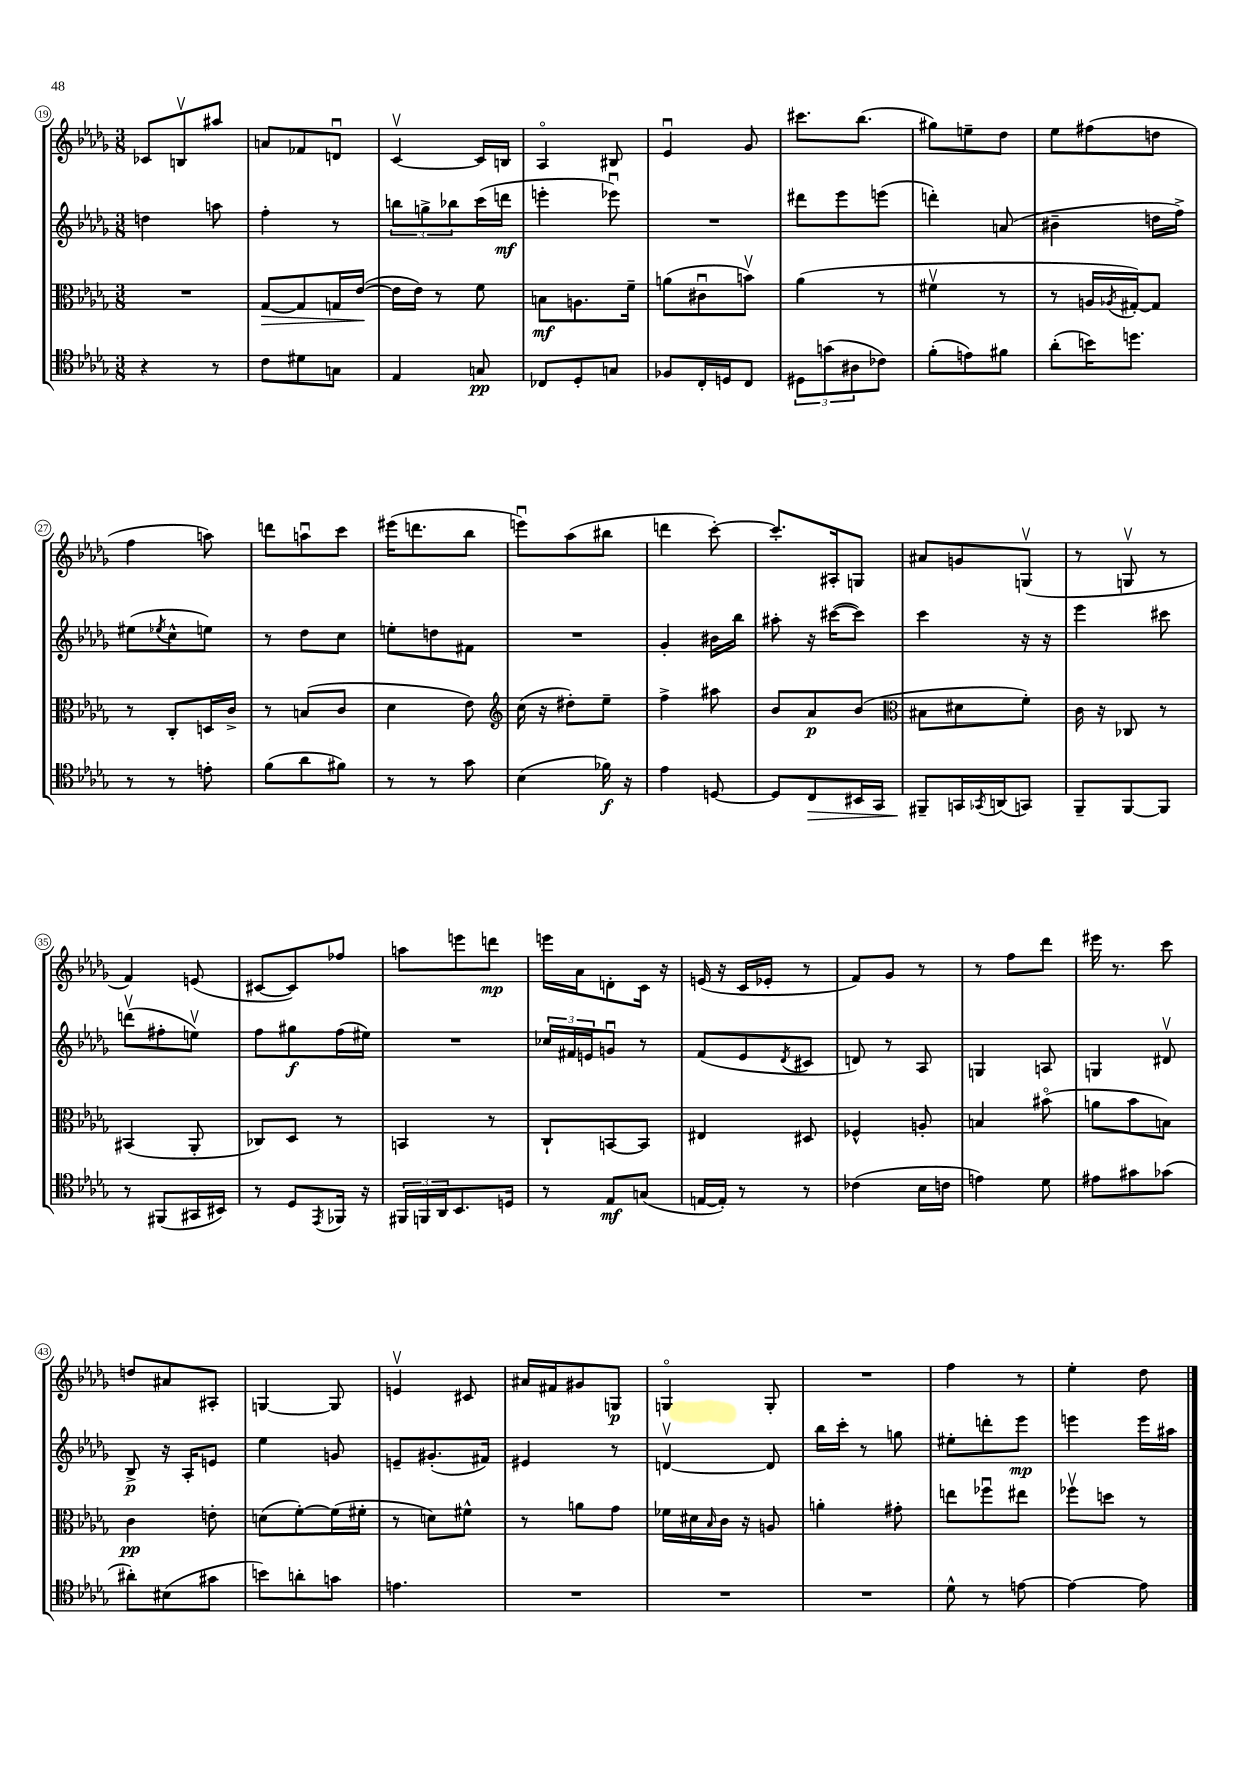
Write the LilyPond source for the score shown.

<<
\new StaffGroup <<
\new Staff = "s0" {
    \clef treble \key des \major \numericTimeSignature \time 3/8
    ces'8 b8\upbow ais''8 |
    a'8 fes'8 d'8\downbow |
    c'4~\upbow c'16 b16 |
    aes4\flageolet bis8 |
    ees'4\downbow ges'8 |
    cis'''8. bes''8.( |
    gis''8) e''8-- des''8 |
    ees''8 fis''8( d''8 |
    f''4 a''8) |
    d'''8 a''8\downbow c'''8 |
    eis'''16( d'''8. bes''8 |
    e'''8\downbow) aes''8( bis''8 |
    d'''4 c'''8~-.) |
    c'''8.-. ais16-. g8 |
    ais'8 g'8 g8\upbow( |
    r8 g8\upbow r8 |
    f'4) e'8( |
    cis'8~ cis'8) fes''8 |
    a''8 e'''8 d'''8\mp |
    e'''16 aes'16 d'8-. c'16 r16 |
    e'16( r16 c'16 ees'16-. r8 |
    f'8) ges'8 r8 |
    r8 f''8 des'''8 |
    eis'''16 r8. c'''8 |
    d''8 ais'8 ais8-. |
    g4~ g8 |
    e'4\upbow cis'8 |
    ais'16 fis'16 gis'8 g8\p |
    g4\flageolet g8-. |
    R4. |
    f''4 r8 |
    ees''4-. des''8 \bar "|." |
}
\new Staff = "s1" {
    \clef treble \key des \major \numericTimeSignature \time 3/8
    d''4 a''8 |
    f''4-. r8 |
    \tuplet 3/2 { b''8 g''8-> bes''8 } c'''16( d'''16\mf |
    e'''4-. ees'''8\downbow) |
    R4. |
    dis'''8 ees'''8 e'''8( |
    d'''4-.) a'8( |
    bis'4-- d''16 f''16->) |
    eis''8( \acciaccatura { ees''8 } c''8-^ e''8) |
    r8 des''8 c''8 |
    e''8-. d''8 fis'8 |
    R4. |
    ges'4-. bis'16 bes''16 |
    ais''8-. r16 cis'''16~( cis'''8) |
    c'''4 r16 r16 |
    ees'''4 cis'''8 |
    d'''8\upbow( fis''8-. e''8\upbow) |
    f''8 gis''8\f f''16( eis''16) |
    R4. |
    \tuplet 3/2 { ces''16 fis'16 e'16 } g'8\downbow r8 |
    f'8( ees'8 \acciaccatura { des'8 } cis'8 |
    d'8) r8 aes8 |
    g4 a8 |
    g4 dis'8\upbow |
    bes8->\p r16 aes16-. e'8 |
    ees''4 g'8 |
    e'8-- gis'8.-.( fis'16) |
    eis'4 r8 |
    d'4~\upbow d'8 |
    bes''16 c'''16-. r8 g''8 |
    eis''8-. d'''8-. ees'''8\mp |
    e'''4 e'''16 ais''16 \bar "|." |
}
\new Staff = "s2" {
    \clef alto \key des \major \numericTimeSignature \time 3/8
    R4. |
    ges8~\> ges8 g16 ees'16~\!( |
    ees'16 ees'16) r8 f'8 |
    b8\mf a8. f'16-- |
    a'8( cis'8\downbow b'8\upbow) |
    aes'4( r8 |
    fis'4\upbow r8 |
    r8 a16 \acciaccatura { aes8 } gis16~-.) gis8 |
    r8 c8-. d16 c'16-> |
    r8 b8( c'8 |
    des'4 ees'8) |
    \clef treble c''16( r16 dis''8-.) ees''8-- |
    f''4-> ais''8 |
    bes'8 aes'8\p bes'8( |
    \clef alto bis8 dis'8 f'8-.) |
    c'16 r16 ces8 r8 |
    bis,4( aes,8-. |
    ces8) des8 r8 |
    b,4 r8 |
    c8-! b,8~ b,8 |
    eis4 dis8 |
    fes4-^ a8-. |
    b4 bis'8\flageolet( |
    a'8 bes'8 b8) |
    c'4\pp e'8-. |
    d'8( f'8~-.) f'16( fis'16-. |
    r8 d'8) fis'8-^ |
    r8 a'8 ges'8 |
    fes'16 dis'16 \grace { bes16 } c'16 r16 a8 |
    a'4-. gis'8-. |
    e''8 fes''8\downbow eis''8 |
    fes''8\upbow d''8 r8 \bar "|." |
}
\new Staff = "s3" {
    \clef tenor \key des \major \numericTimeSignature \time 3/8
    r4 r8 |
    c'8 dis'8 g8 |
    ees4 g8\pp |
    ces8 des8-. g8 |
    fes8 c16-. d16 c8 |
    \tuplet 3/2 { dis8 g'8( ais8 } ces'8) |
    f'8-.( e'8) fis'8 |
    aes'8-.( b'16) d''8. |
    r8 r8 e'8-. |
    f'8( aes'8 fis'8) |
    r8 r8 ges'8 |
    bes4( fes'16\f) r16 |
    ees'4 d8~ |
    d8 c8\> bis,16 ges,16 |
    fis,8--\! g,16 \acciaccatura { ges,8 } a,16( g,8) |
    f,8-- f,8~ f,8 |
    r8 fis,8( gis,16 bis,16) |
    r8 des8 \acciaccatura { ees,8 } fes,16 r16 |
    \tuplet 3/2 { fis,16 f,16 aes,16 } bes,8. d16 |
    r8 ees8\mf g8( |
    e16~ e16-.) r8 r8 |
    ces'4( bes16 c'16 |
    e'4) des'8 |
    eis'8 gis'8 ges'8( |
    ais'8-.) bis8( gis'8 |
    b'8) a'8-. g'8 |
    e'4. |
    R4. |
    R4. |
    R4. |
    des'8-^ r8 e'8~ |
    e'4~ e'8 \bar "|." |
}
>>
>>
\layout { \context { \Score currentBarNumber = #19 \override BarNumber.stencil = #(make-stencil-circler 0.1 0.3 ly:text-interface::print) } }
